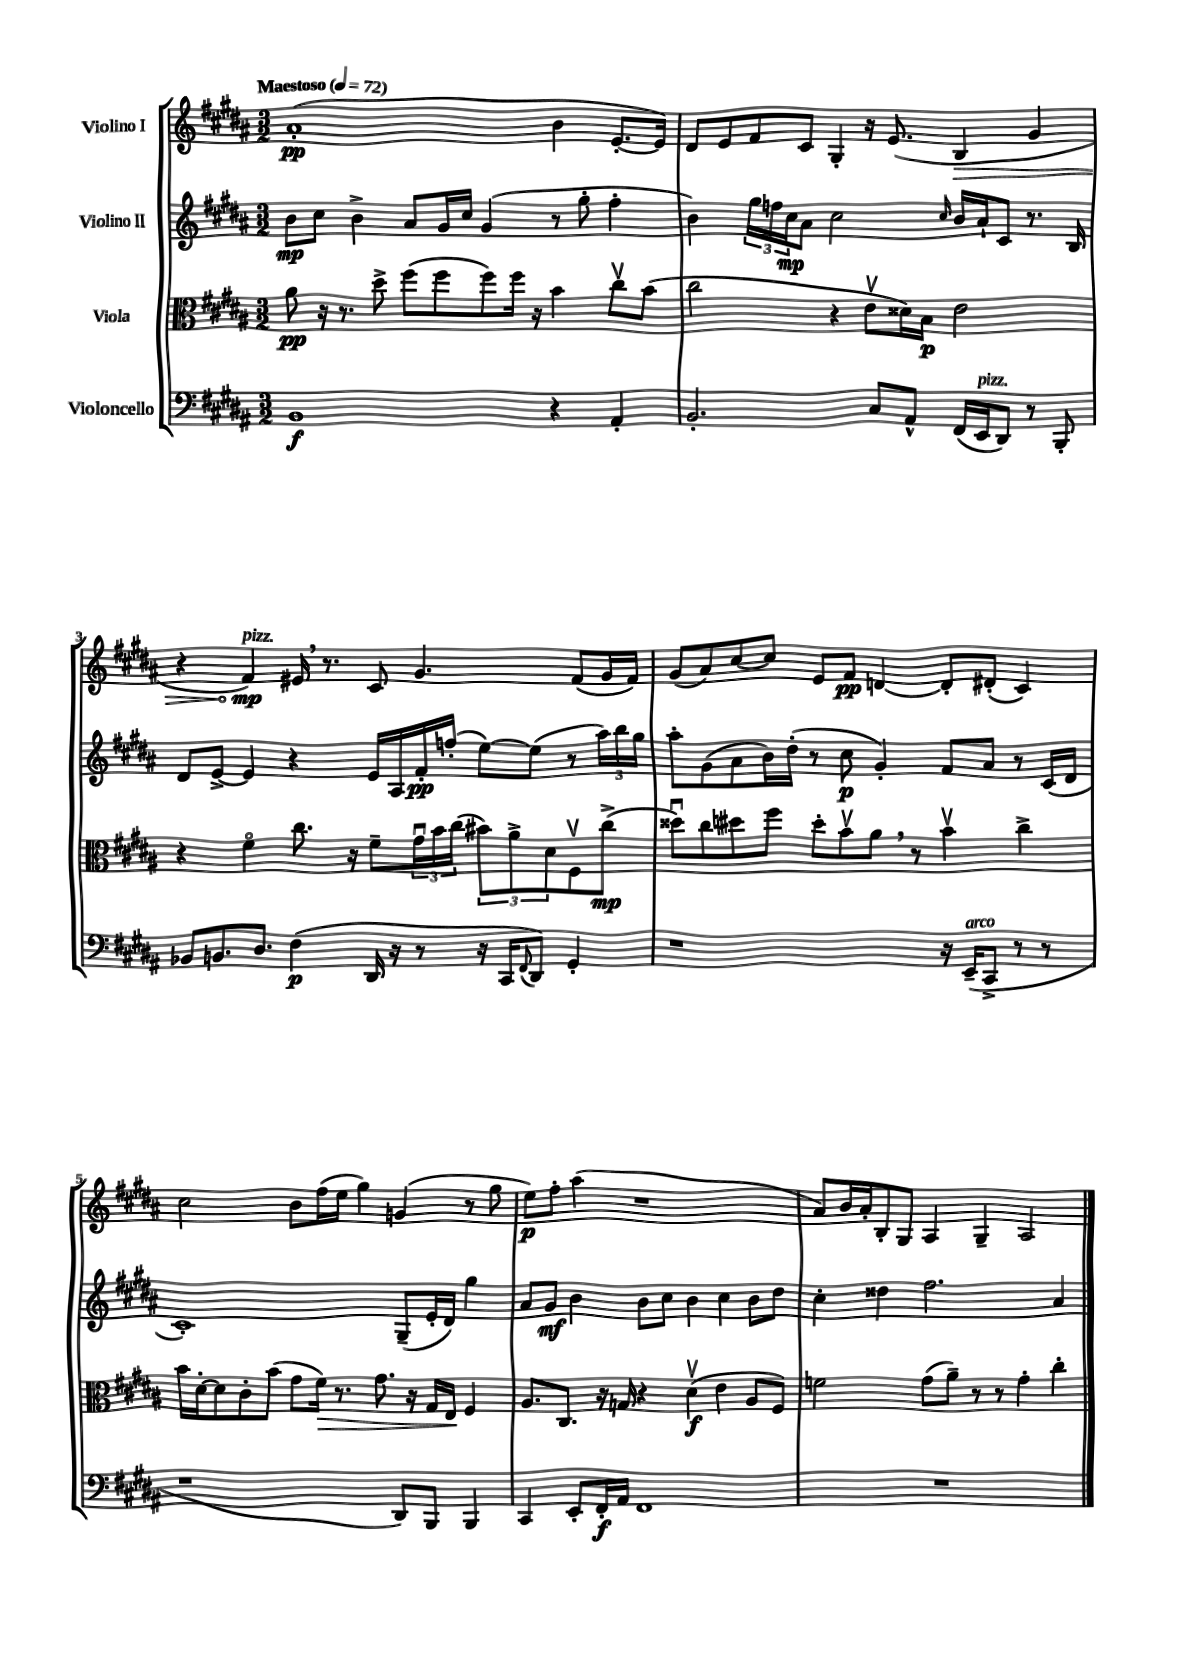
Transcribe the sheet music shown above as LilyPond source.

<<
\new StaffGroup <<
\new Staff = "s0" \with { instrumentName = "Violino I" } {
    \clef treble \key b \major \numericTimeSignature \time 3/2 \tempo "Maestoso" 4 = 72
    ais'1-.\pp( b'4 e'8.~-. e'16) |
    dis'8 e'8 fis'8 cis'8 gis4-. r16 e'8.( \once \override Hairpin.circled-tip = ##t b4\> gis'4 |
    r4 fis'4\mp\!^\markup { \italic "pizz." }) eis'16 \breathe r8. cis'8 gis'4. fis'8( gis'16 fis'16) |
    gis'8( ais'8) cis''8~ cis''8 e'8 fis'8\pp d'4~ d'8-. dis'8-.( cis'4) |
    cis''2 b'8 fis''16( e''16 gis''4) g'4( r8 gis''8 |
    e''8\p) fis''8-. ais''4( r1 |
    ais'8) b'16 ais'16-. b8-. gis8 ais4 gis4-- ais2 \bar "|." |
}
\new Staff = "s1" \with { instrumentName = "Violino II" } {
    \clef treble \key b \major \numericTimeSignature \time 3/2
    b'8\mp cis''8 b'4-> ais'8 gis'16 cis''16 gis'4( r8 gis''8-. fis''4-. |
    b'4) \tuplet 3/2 { gis''16 f''16 cis''16\mp } ais'8 cis''2 \grace { cis''16 } b'16 ais'16-! cis'8 r8. b16 |
    dis'8 e'8~-> e'4 r4 e'16 ais16 fis'16-.\pp f''16-.( e''8~) e''8( r8 \tuplet 3/2 { ais''16) b''16 gis''16 } |
    ais''8-. gis'8( ais'8 b'16) dis''16-.( r8 cis''8\p gis'4-.) fis'8 ais'8 r8 cis'16( dis'16 |
    cis'1-.) gis8--( e'16-. dis'16) gis''4 |
    ais'8 gis'8\mf b'4 b'8 cis''8 b'4 cis''4 b'8 dis''8 |
    cis''4-. disis''4 fis''2. ais'4 \bar "|." |
}
\new Staff = "s2" \with { instrumentName = "Viola" } {
    \clef alto \key b \major \numericTimeSignature \time 3/2
    ais'8\pp r16 r8. dis''8-> fis''8( fis''8 fis''8) fis''16 r16 b'4 cis''8\upbow b'8( |
    cis''2 r4 e'8\upbow disis'16) b16\p e'2 |
    r4 fis'4\flageolet cis''8. r16 fis'8-- \tuplet 3/2 { gis'16\downbow b'16 cis''16( } \tuplet 3/2 { bis'8) ais'8-> dis'8 } fis8\upbow cis''8->\mp( |
    disis''8\downbow) cis''8 dis''8 fis''8 dis''8-. b'8\upbow ais'8 \breathe r8 b'4\upbow cis''4-> |
    b'16 dis'16~-. dis'8 cis'8-. b'8( gis'8 fis'16\>) r8. gis'8. r16 gis16 e16\! fis4 |
    ais8. cis8. r16 g16 r4 dis'4\upbow\f( e'4 ais8 fis8) |
    f'2 gis'8( ais'8--) r8 r8 gis'4-. cis''4-. \bar "|." |
}
\new Staff = "s3" \with { instrumentName = "Violoncello" } {
    \clef bass \key b \major \numericTimeSignature \time 3/2
    b,1\f r4 ais,4-. |
    b,2.-. cis8 ais,8-^ fis,16( e,16^\markup { \italic "pizz." } dis,8) r8 b,,8-. |
    bes,8 b,8. dis8. fis4\p( dis,16 r16 r8 r16 cis,16 \appoggiatura { fis,8 } dis,8) gis,4-. |
    r1 r16 e,16--^\markup { \italic "arco" }( cis,8-> r8 r8 |
    r1 dis,8) b,,8 b,,4 |
    cis,4 e,8-. fis,16-.\f ais,16 fis,1 |
    R1. \bar "|." |
}
>>
>>
